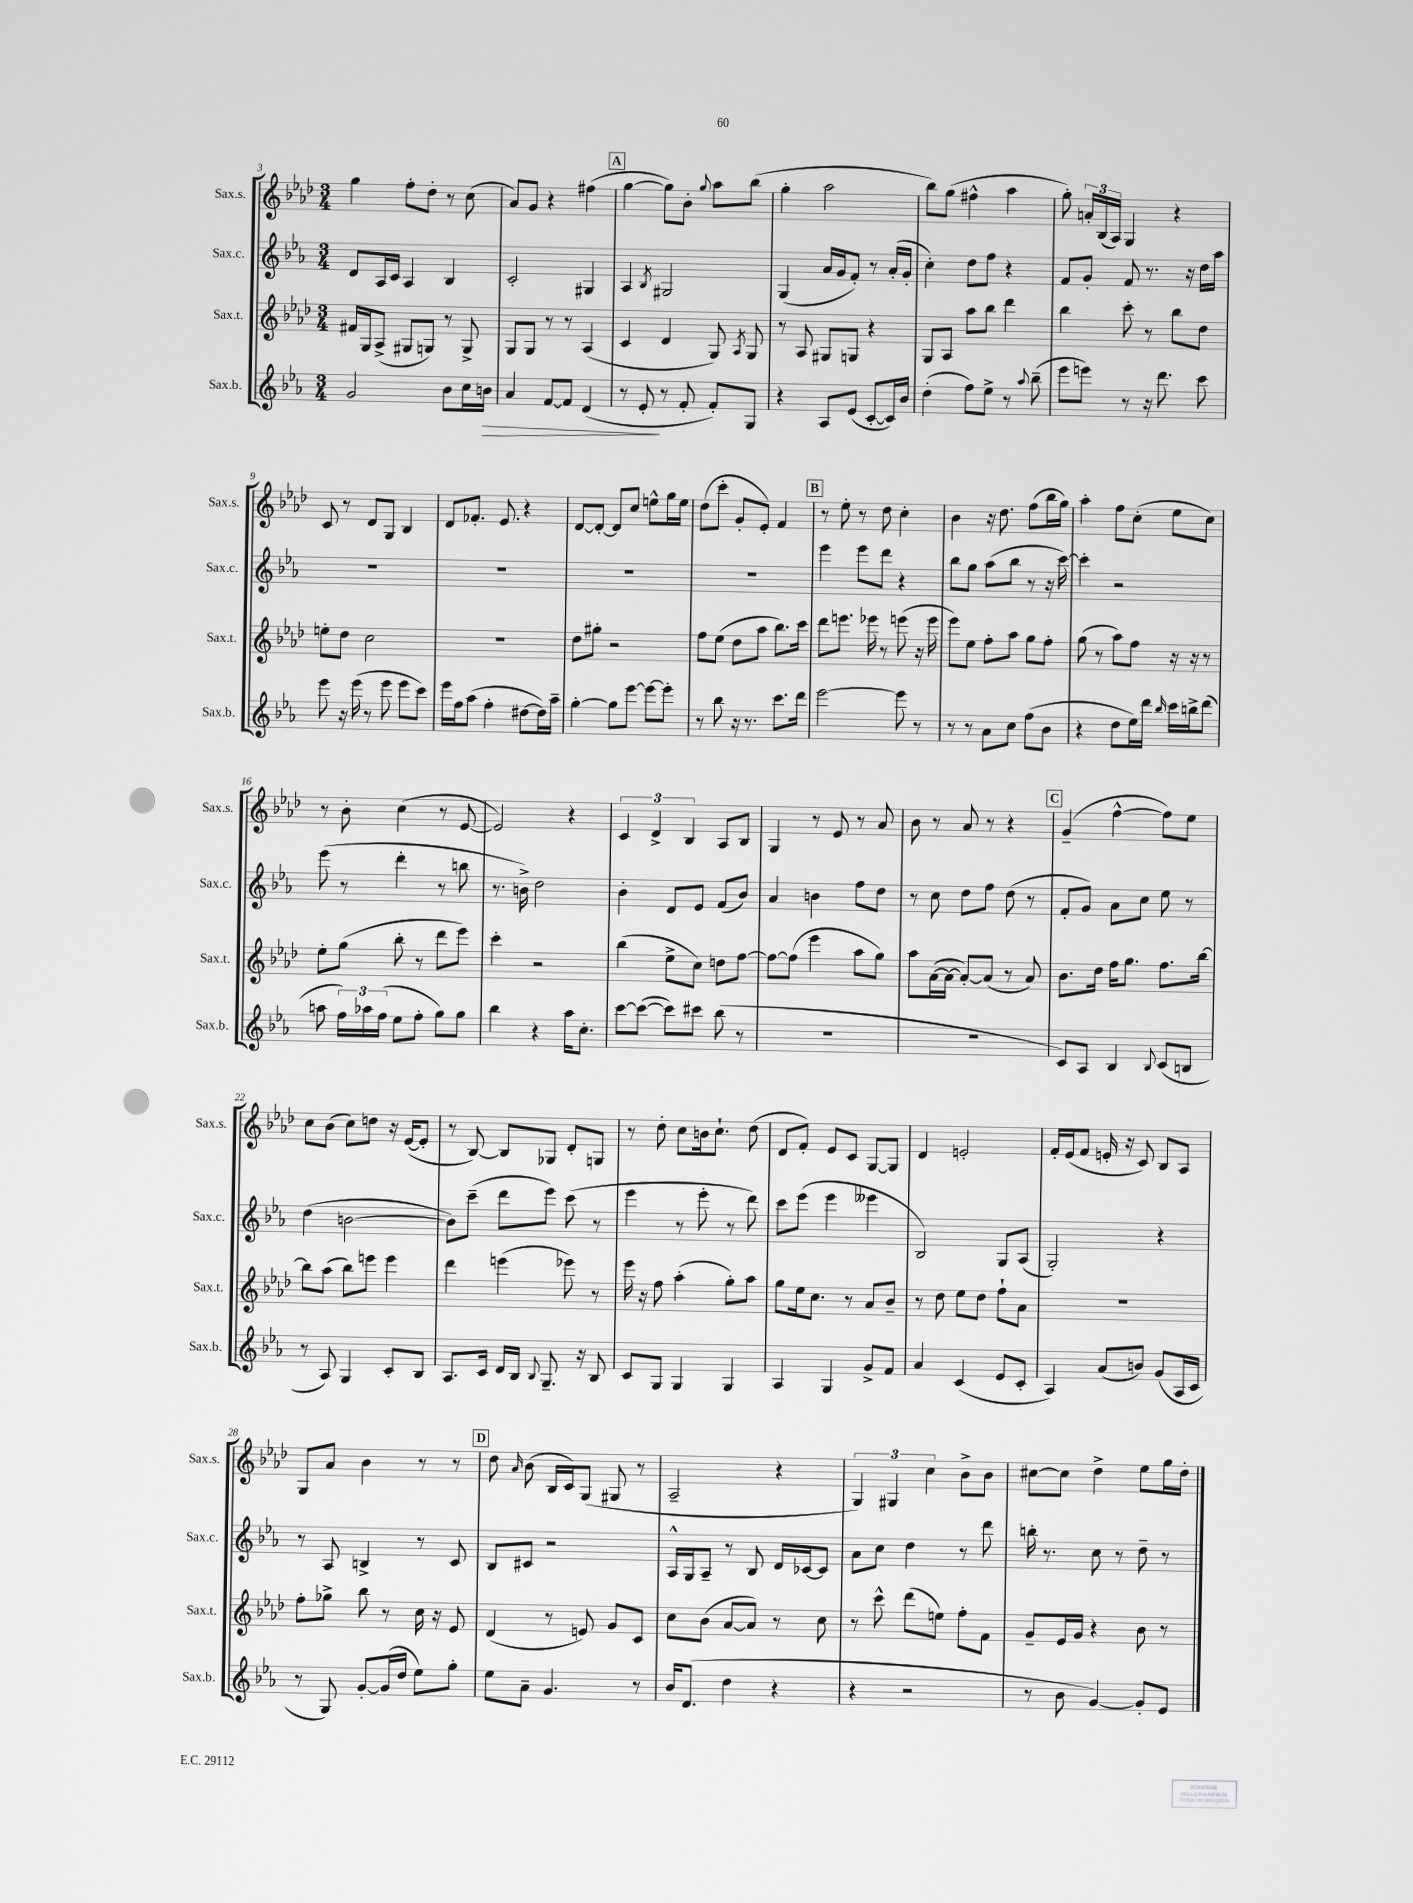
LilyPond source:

<<
\new StaffGroup <<
\new Staff = "s0" \with { instrumentName = "Sax.s." shortInstrumentName = "Sax.s." } {
    \clef treble \key aes \major \numericTimeSignature \time 3/4
    \autoBeamOff g''4 f''8[-. des''8]-. r8 c''8( |
    aes'8[) g'8] r4 fis''4( |
    \mark \markup { \box "A" } g''4~ g''8[) bes'8]-. \appoggiatura { g''8 } aes''8[ bes''8]( |
    g''4-. aes''2 |
    bes''8[) g''8]( fis''4-^ aes''4 |
    g''8-.) \tuplet 3/2 { a'16[-. bes16( aes16]) } g4 r4 |
    c'8 r8 des'8[ g8] bes4 |
    des'8[ fes'8.]-. ees'8. r4 |
    des'8[~ des'8]~-. des'8[ c''8] e''8[-^ g''16 e''16] |
    des''8[( c'''8]-. g'8[-. ees'8]-.) f'4 |
    \mark \markup { \box "B" } r8 ees''8-. r8 des''8 c''4-. |
    bes'4 r16 des''8. f''8[( bes''16 g''16]) |
    aes''4-. f''8[ c''8]-.( ees''8[ c''8]) |
    r8 bes'8-. c''4( r8 ees'8~ |
    ees'2) r4 |
    \tuplet 3/2 { c'4 des'4-> bes4 } aes8[ bes8] |
    g4 r8 ees'8 r8 aes'8 |
    bes'8 r8 aes'8 r8 r4 |
    \mark \markup { \box "C" } g'4--( f''4~-^ f''8[) ees''8] |
    c''8[ bes'8]( c''8[) d''8] r16 ees'16[~( ees'8]-. |
    r8 bes8~) bes8[ ges8] des'8[-. g8] |
    r8 des''8-. c''8[ b'16 c''8.]-! des''8( |
    des'8[ f'8]-.) ees'8[ c'8] g8[~ g8] |
    des'4 e'2-. |
    f'16[-. ees'16( f'8] e'16-. r16 c'8) bes8[ aes8] |
    g8[ aes'8] bes'4 r8 r8 |
    \mark \markup { \box "D" } des''8 \grace { aes'16 } bes'8( bes16[ c'16) g8]( gis8 r8 |
    aes2-- r4 |
    \tuplet 3/2 { g4) gis4 c''4 } bes'8[-> bes'8] |
    cis''8[~ cis''8] des''4-> ees''8[ g''16 des''16]-. \bar "|." |
}
\new Staff = "s1" \with { instrumentName = "Sax.c." shortInstrumentName = "Sax.c." } {
    \clef treble \key ees \major \numericTimeSignature \time 3/4
    \autoBeamOff d'8[ aes16 c'16] aes4 bes4 |
    c'2-. gis4 |
    \mark \markup { \box "A" } aes4 \acciaccatura { bes8 } gis2 |
    g4( aes'16[ g'16 f'8]-.) r8 aes'16[-.( g'16]-. |
    c''4-.) d''8[ f''8] r4 |
    f'8[ g'8]-. f'8 r8. r16 d''16[ aes''16] |
    R2. |
    R2. |
    R2. |
    R2. |
    \mark \markup { \box "B" } ees'''4 ees'''8[ d'''8] r4 |
    bes''8[ g''8] aes''8[( bes''8] r8 r16 c'''16~) |
    c'''4-. r2 |
    ees'''8( r8 d'''4-. r8 b''8 |
    r8. b'16->) d''2 |
    bes'4-. d'8[ ees'8] f'8[( bes'8]) |
    aes'4 b'4 f''8[ d''8] |
    r8 c''8 d''8[ f''8] d''8( r8 |
    \mark \markup { \box "C" } f'8[-. g'8]) aes'8[ c''8] ees''8 r8 |
    d''4( b'2~ |
    b'8[) c'''8]--( d'''8[ ees'''8]) c'''8( r8 |
    ees'''4 r8 ees'''8-. r8 d'''8) |
    c'''8[ ees'''8]( ees'''4 eeses'''4 |
    bes2) g8[ aes8]( |
    g2-.) r4 |
    r8 aes8 b4-> r8 c'8 |
    \mark \markup { \box "D" } bes8[ cis'8] r2 |
    aes16[-^ g16 aes8]-- r8 bes8 d'16[ ces'16~ ces'8] |
    aes'8[ c''8] d''4 r8 d'''8 |
    b''16-. r8. c''8 r8 d''8-- r8 \bar "|." |
}
\new Staff = "s2" \with { instrumentName = "Sax.t." shortInstrumentName = "Sax.t." } {
    \clef treble \key aes \major \numericTimeSignature \time 3/4
    \autoBeamOff fis'16[ g16 aes8]->( gis8[ g8]) r8 g8-> |
    g8[ g8] r8 r8 aes4( |
    \mark \markup { \box "A" } c'4 des'4 g8) \acciaccatura { aes8 } g8 |
    r8 aes8 gis8[ g8] r4 |
    g8[ aes8] aes''8[ bes''8] des'''4 |
    bes''4 c'''8-. r8 bes''8[ des''8] |
    e''8[-. des''8] c''2 |
    R2. |
    des''8[ gis''8]-. r2 |
    f''8[ ees''8]( des''8[ aes''8] bes''8.[) c'''16] |
    \mark \markup { \box "B" } des'''8[ e'''8.] ees'''16 r8 e'''8( r16 e'''16 |
    ees'''8[) ees''8] f''8[-. aes''8] g''8[ f''8]-. |
    g''8( r8 aes''8[) f''8] r16 r16 r8 |
    ees''8[-. g''8]( bes''8-. r8 des'''8[ ees'''8]) |
    c'''4-. r2 |
    bes''4( ees''8[-> c''8]) d''8[ f''8]~ |
    f''8[~ f''8]( ees'''4 aes''8[ g''8]) |
    aes''8[ aes'16~( aes'16]~ aes'8[~-.) aes'8]( r8 aes'8) |
    \mark \markup { \box "C" } bes'8.[ des''16] f''16[ g''8.] f''8.[ bes''16]~ |
    bes''8[ aes''8]( bes''8[) e'''8] e'''4 |
    des'''4 e'''4( ees'''8) r8 |
    ees'''16 r16 f''8 aes''4-.( g''8[-.) aes''8] |
    g''8[ ees''16 c''8.] r8 aes'8[ bes'8]-- |
    r8 des''8 ees''8[ des''8] f''8[-! aes'8] |
    R2. |
    f''8[-. ges''8]-> bes''8 r8 c''16 r16 ees'8 |
    \mark \markup { \box "D" } des'4( r8 e'8) g'8[ c'8] |
    c''8[ bes'8]( aes'8[~ aes'8]) r8 c''8 |
    r8 c'''8-^ des'''8[( e''8]) f''8[-. f'8] |
    g'8[-- ees'16 g'16] r4 bes'8 r8 \bar "|." |
}
\new Staff = "s3" \with { instrumentName = "Sax.b." shortInstrumentName = "Sax.b." } {
    \clef treble \key ees \major \numericTimeSignature \time 3/4
    \autoBeamOff g'2 bes'8[ c''16 b'16]\> |
    aes'4 f'8[~ f'8] d'4( |
    \mark \markup { \box "A" } r8 ees'8-.\! r8 f'8-. f'8[-.) g8] |
    r4 aes8[ ees'8]( c'8[~-. c'16) bes'16] |
    d''4-.( f''8[) ees''8]-> r8 \appoggiatura { aes''8 } bes''8--( |
    ees'''8[ e'''8]) r8 r16 d'''8. c'''8 |
    ees'''8 r16 ees'''16( r8 ees'''8 ees'''8[ c'''8]) |
    ees'''16[ f''16 aes''8]( f''4-. dis''8[~ dis''16) aes''16]-- |
    g''4~-. g''8[ ees'''8]~ ees'''8[~ ees'''8]-. |
    r8 bes''8 r16 r8. c'''8.[ d'''16] |
    \mark \markup { \box "B" } ees'''2~ ees'''8 r8 |
    r8 r8 aes'8[ c''8] f''8[( bes'8] |
    r4 d''8[ ees''16) d'''16] \grace { bes''16 } c'''16[ b''16-> d'''8]( |
    a''8 \tuplet 3/2 { f''16[) aes''16 f''16]( } ees''8[ f''8]-. g''8[) g''8] |
    bes''4 r4 aes''16[ c''8.]-. |
    c'''8[~ c'''8]~( c'''8[) cis'''8] bes''8( r8 |
    R2. |
    R2. |
    \mark \markup { \box "C" } c'8[) aes8] bes4 \appoggiatura { bes8 } c'8[( b8] |
    r8 aes8) g4 c'8[-. bes8] |
    aes8.[ c'16] d'16[ bes16] \appoggiatura { bes8 } g8.-- r16 bes8 |
    c'8[ g8] g4 g4 |
    aes4 g4 g'8[-> f'8] |
    aes'4 c'4( ees'8[ c'8]-. |
    aes4) aes'8[( b'8]) g'8[( aes16 c'16] |
    r8 g8) g'8[~-. g'16( d''16] ees''8[) g''8]-. |
    \mark \markup { \box "D" } ees''8[ aes'8]-- g'4. r8 |
    bes'16[ d'8.]( d''4 r4 |
    r4 r2 |
    r8 bes'8 g'4~) g'8[-. ees'8] \bar "|." |
}
>>
>>
\layout { \context { \Score currentBarNumber = #3 } }
